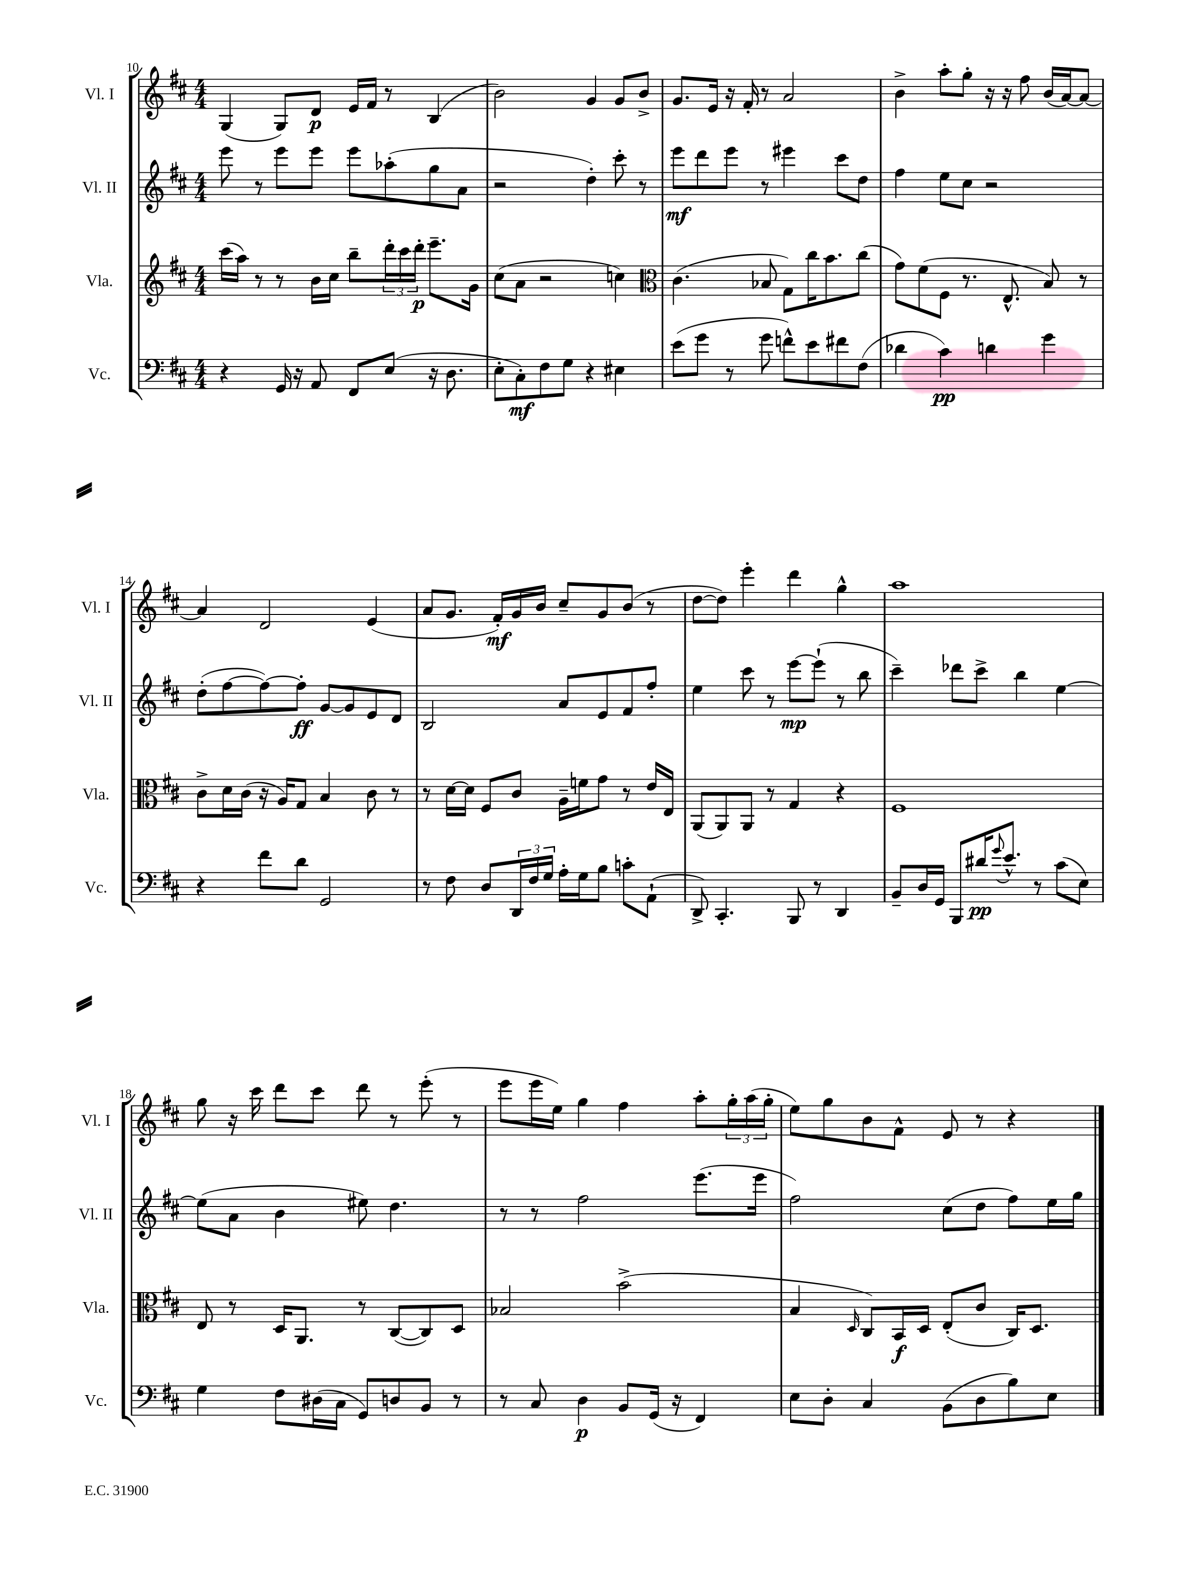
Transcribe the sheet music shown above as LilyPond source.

<<
\new StaffGroup <<
\new Staff = "s0" \with { instrumentName = "Vl. I" shortInstrumentName = "Vl. I" } {
    \clef treble \key d \major \numericTimeSignature \time 4/4
    g4( g8) d'8\p e'16 fis'16 r8 b4( |
    b'2) g'4 g'8 b'8-> |
    g'8. e'16 r16 fis'16-. r8 a'2 |
    b'4-> a''8-. g''8-. r16 r16 fis''8 b'16( a'16~) a'8~ |
    a'4 d'2 e'4( |
    a'8 g'8. fis'16-.\mf) g'16 b'16 cis''8-- g'8 b'8( r8 |
    d''8~ d''8) e'''4-. d'''4 g''4-^ |
    a''1 |
    g''8 r16 cis'''16 d'''8 cis'''8 d'''8 r8 e'''8-.( r8 |
    e'''8 e'''16 e''16) g''4 fis''4 a''8-. \tuplet 3/2 { g''16-. a''16( g''16-. } |
    e''8) g''8 b'8 fis'8-^ e'8 r8 r4 \bar "|." |
}
\new Staff = "s1" \with { instrumentName = "Vl. II" shortInstrumentName = "Vl. II" } {
    \clef treble \key d \major \numericTimeSignature \time 4/4
    e'''8 r8 e'''8 e'''8 e'''8 aes''8-.( g''8 a'8 |
    r2 d''4-.) cis'''8-. r8 |
    e'''8\mf d'''8 e'''8 r8 eis'''4 cis'''8 d''8 |
    fis''4 e''8 cis''8 r2 |
    d''8-.( fis''8~ fis''8~) fis''8-.\ff g'8~ g'8 e'8 d'8 |
    b2 a'8 e'8 fis'8 fis''8-. |
    e''4 cis'''8 r8 e'''8~\mp e'''8-!( r8 b''8 |
    cis'''4--) des'''8 cis'''8-> b''4 e''4~ |
    e''8( a'8 b'4 eis''8) d''4. |
    r8 r8 fis''2 e'''8.( e'''16 |
    fis''2) cis''8( d''8 fis''8) e''16 g''16 \bar "|." |
}
\new Staff = "s2" \with { instrumentName = "Vla." shortInstrumentName = "Vla." } {
    \clef treble \key d \major \numericTimeSignature \time 4/4
    cis'''16( a''16) r8 r8 b'16 cis''16 b''8-- \tuplet 3/2 { d'''16-. cis'''16 d'''16-.\p } e'''8.-- g'16 |
    cis''8( a'8 r2 c''4) |
    \clef alto cis'4.( bes8 g8) cis''16 b'8. cis''8( |
    g'8) fis'8( fis8 r8. e8.-^ b8) r8 |
    cis'8-> d'16 cis'16( r16 a16) g8 b4 cis'8 r8 |
    r8 d'16~ d'16 fis8 cis'8 a16-- f'16 g'8 r8 e'16 e16 |
    a,8( a,8) a,8 r8 g4 r4 |
    fis1 |
    e8 r8 d16 a,8. r8 cis8~( cis8) d8 |
    bes2 b'2->( |
    b4 \grace { d16 } cis8) b,16\f d16 e8-.( cis'8 cis16) d8. \bar "|." |
}
\new Staff = "s3" \with { instrumentName = "Vc." shortInstrumentName = "Vc." } {
    \clef bass \key d \major \numericTimeSignature \time 4/4
    r4 g,16 r16 a,8 fis,8 e8( r16 d8. |
    e8-. cis8-.\mf) fis8 g8 r4 eis4 |
    e'8( g'8 r8 g'8 f'8-^) e'8 fis'8 fis8( |
    des'4 cis'4\pp) d'4 g'4 |
    r4 fis'8 d'8 g,2 |
    r8 fis8 d8 \tuplet 3/2 { d,16 fis16 g16 } a16-. g16 b8 c'8-. a,8-!( |
    d,8->) cis,4.-. b,,8 r8 d,4 |
    b,8-- d16 g,16 b,,8 dis'16\pp \appoggiatura { g'8 } e'8.-^ r8 cis'8( e8) |
    g4 fis8 dis16( cis16 g,8) d8 b,8 r8 |
    r8 cis8 d4\p b,8 g,16( r16 fis,4) |
    e8 d8-. cis4 b,8( d8 b8) e8 \bar "|." |
}
>>
>>
\layout { \context { \Score currentBarNumber = #10 } }
